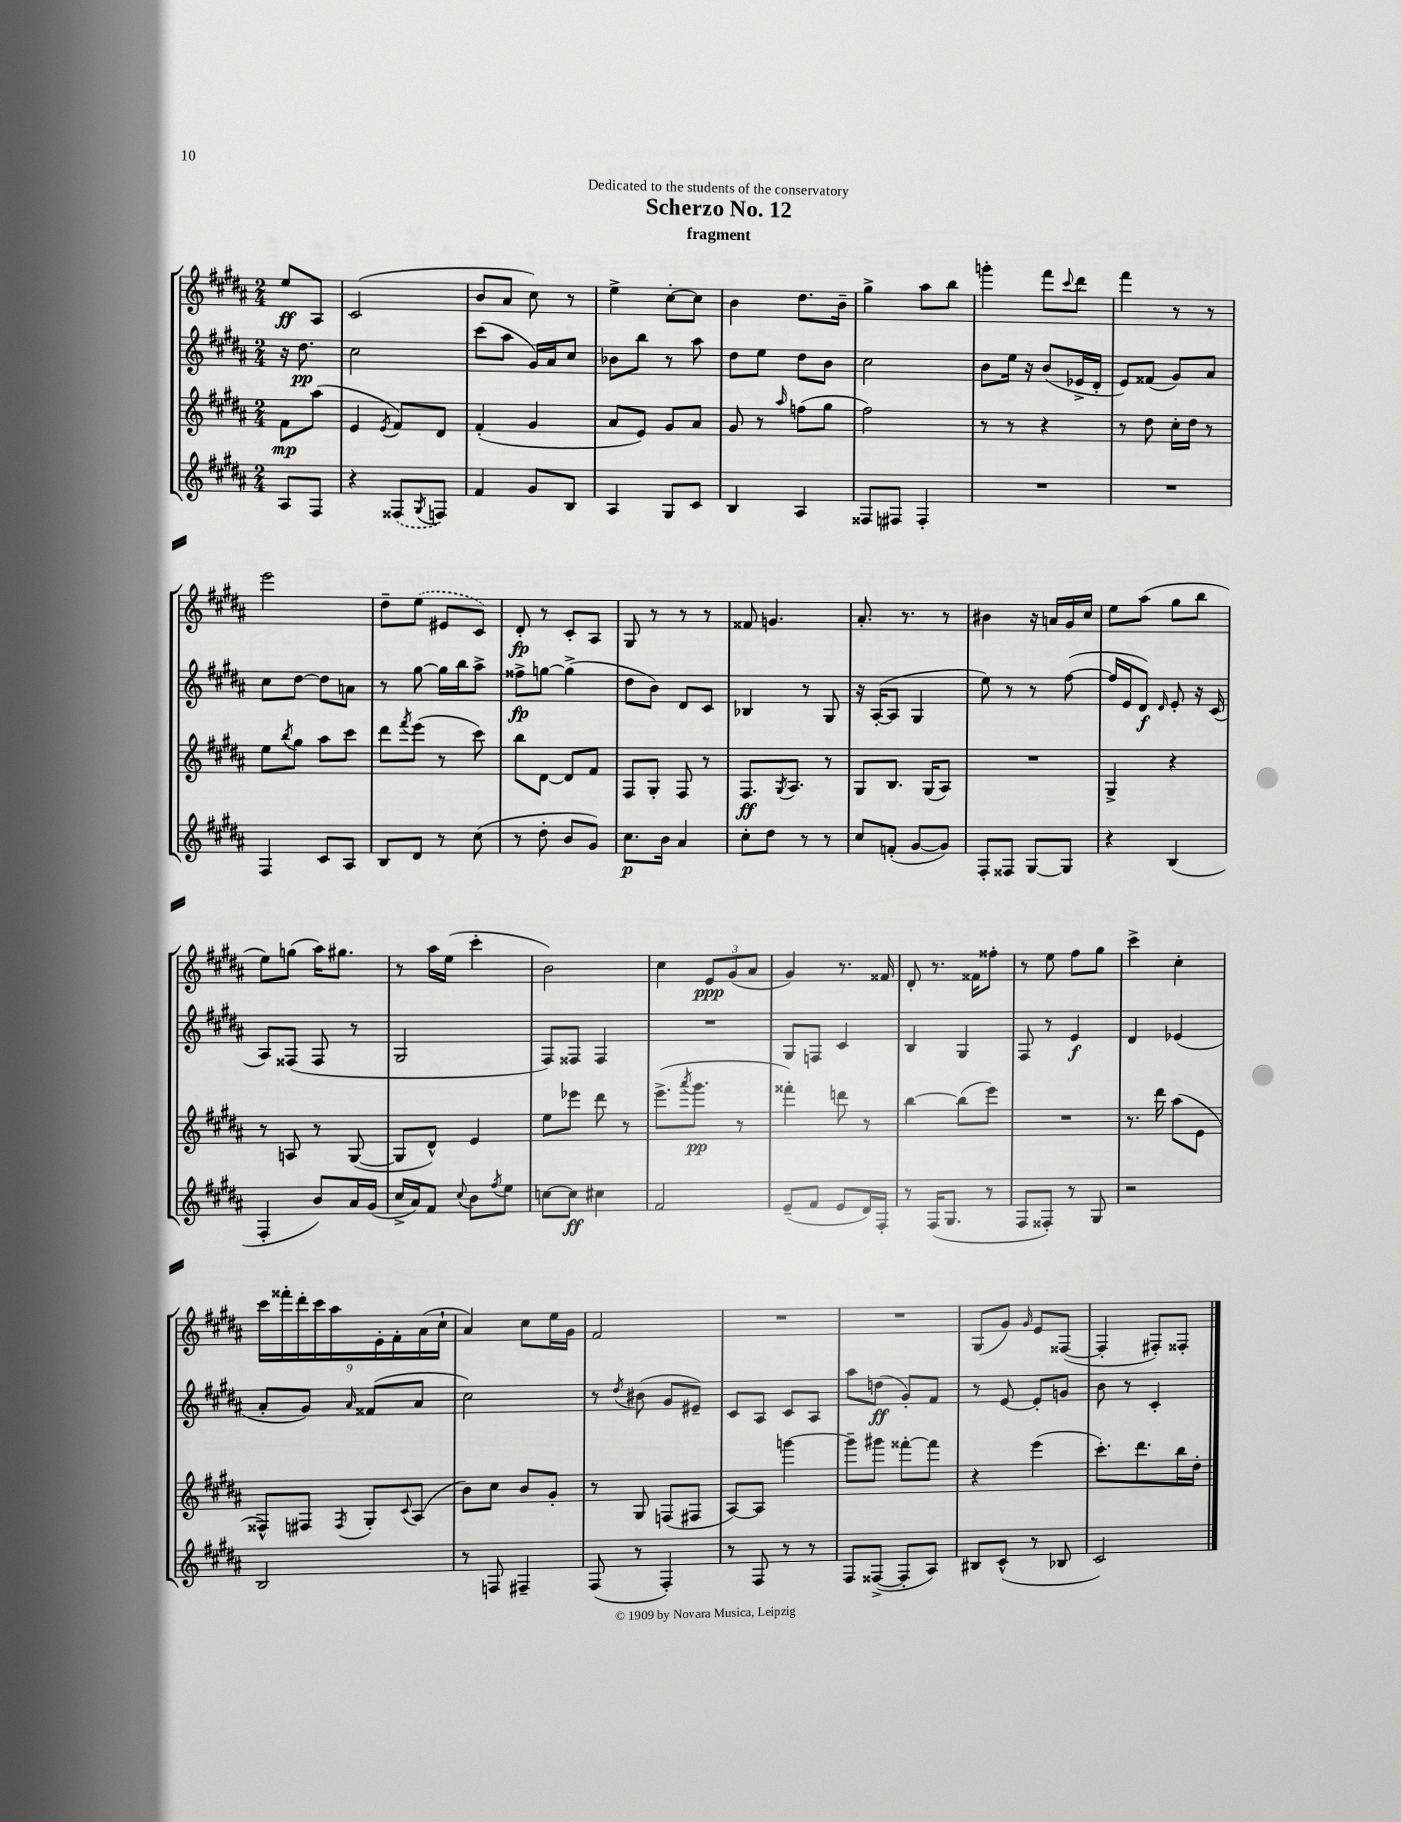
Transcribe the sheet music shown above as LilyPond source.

\header { title = "Scherzo No. 12" subtitle = "fragment" dedication = "Dedicated to the students of the conservatory" }
<<
\new StaffGroup <<
\new Staff = "s0" {
    \clef treble \key b \major \numericTimeSignature \time 2/4 \partial 4
    e''8\ff ais8 |
    cis'2( |
    b'8 ais'8 cis''8) r8 |
    e''4-> cis''8~-. cis''8 |
    b'4 dis''8. b'16-- |
    gis''4-> ais''8 b''8 |
    g'''4-. fis'''8 \appoggiatura { cis'''8 } dis'''8 |
    fis'''4 r8 r8 |
    e'''2 |
    dis''8-- \once \slurDashed e''8( eis'8 cis'8) |
    dis'8-.\fp r8 cis'8-. ais8 |
    gis8 r8 r8 r8 |
    fisis'8 g'4. |
    ais'8.-. r8. r8 |
    bis'4 r16 a'16 gis'16 cis''16 |
    e''8 ais''8( gis''8 b''8 |
    e''8) g''8( ais''16) gis''8. |
    r8 ais''16 e''16( cis'''4-. |
    b'2) |
    cis''4 \tuplet 3/2 { e'8\ppp gis'8( ais'8 } |
    gis'4) r8. fisis'16 |
    dis'8-. r8. fisis'16 fisis''8-. |
    r8 e''8 fis''8 gis''8 |
    cis'''4-> cis''4-. |
    \tuplet 9/8 { cis'''16 fisis'''16-. dis'''16-. cis'''16 ais''16 e'16-. fis'16-. ais'16( cis''16-! } |
    ais'4) cis''8 e''16 gis'16 |
    fis'2 |
    R2 |
    R2 |
    gis8( gis'8) \grace { gis'16 } e'8 fisis8~( |
    fisis4-. fis8-.) fisis8-. \bar "|." |
}
\new Staff = "s1" {
    \clef treble \key b \major \numericTimeSignature \time 2/4 \partial 4
    r16 dis''8.\pp |
    cis''2 |
    cis'''8( ais''8 gis'16) ais'16 cis''8 |
    bes'8 b''8 r8 ais''8 |
    dis''8 e''8 dis''8 b'8 |
    cis''2 |
    b'8 e''16 r16 b'8( ees'16-> dis'16-. |
    e'8) fisis'8( gis'8) ais'8 |
    cis''8 dis''8~ dis''8 a'8 |
    r8 gis''8~ gis''16 b''16 ais''8-> |
    fisis''8->\fp g''8~ g''4->( |
    dis''8 b'8) dis'8 cis'8 |
    bes4 r8 gis8 |
    r16 ais16~-.( ais8 gis4 |
    e''8) r8 r8 fis''8~( |
    fis''16 e'16 dis'8\f) \grace { dis'16 } e'8-. r16 cis'16( |
    ais8) fisis8( fisis8 r8 |
    gis2 |
    fis8) fisis8 fisis4 |
    R2 |
    gis8 f8 cis'4 |
    b4 gis4 |
    fis8 r8 e'4\f |
    dis'4 ees'4( |
    ais'8-. gis'8) \grace { ais'16 } fisis'8( ais'8 |
    cis''2) |
    r8 \acciaccatura { dis''8 } bis'8( gis'8 eis'8--) |
    cis'8 ais8 cis'8 ais8 |
    ais''8 d''8\ff( gis'8-.) fis'8 |
    r8 e'8~ e'8-. g'8 |
    b'8 r8 cis'4-. \bar "|." |
}
\new Staff = "s2" {
    \clef treble \key b \major \numericTimeSignature \time 2/4 \partial 4
    fis'8\mp ais''8( |
    e'4 \acciaccatura { e'8 } fis'8) dis'8 |
    fis'4-.( gis'4 |
    ais'8 e'8) gis'8 ais'8 |
    gis'8 r8 \grace { ais''16 } f''8( gis''8 |
    fis''2) |
    r8 r8 r4 |
    r8 dis''8 cis''16-. dis''16 r8 |
    e''8 \acciaccatura { b''8 } gis''8 ais''8 cis'''8 |
    dis'''8 \acciaccatura { fis'''8 } e'''8( r8 cis'''8) |
    b''8 dis'8~ dis'8 fis'8 |
    fis8 gis8-. fis8 r8 |
    fis8.\ff \acciaccatura { gis8 } ais8. r8 |
    gis8 b8. gis16( ais8) |
    R2 |
    gis4-> r4 |
    r8 a8 r8 gis8~( |
    gis8 dis'8-^) e'4 |
    e''8 ees'''8 dis'''8 r8 |
    e'''8.->( \acciaccatura { ais'''8 } gis'''8.\pp r8 |
    fisis'''4-.) d'''8 r8 |
    b''4~ b''8( e'''8) |
    R2 |
    r8. dis'''16 ais''8( e'8 |
    fisis8-^) fis8 \acciaccatura { fis8 } gis8-. \appoggiatura { cis'8 } ais8( |
    b'8) cis''8 b'8 gis'8-. |
    r8 gis8 f8( fis8 |
    ais8~) ais8 g'''4~ |
    g'''8-- gis'''8 fisis'''8~-. fisis'''8 |
    r4 e'''4( |
    cis'''8.-.) dis'''8. b''16 dis''16-. \bar "|." |
}
\new Staff = "s3" {
    \clef treble \key b \major \numericTimeSignature \time 2/4 \partial 4
    ais8 fis8 |
    r4 \once \slurDashed fisis8( \acciaccatura { gis8 } f8) |
    fis'4 gis'8 b8 |
    ais4 gis8 cis'8 |
    b4 ais4 |
    fisis8 fis8 fis4-. |
    R2 |
    R2 |
    fis4 cis'8 ais8 |
    b8 dis'8 r8 cis''8( |
    r8 dis''8-. b'8 gis'8) |
    cis''8.\p b'16 ais'4 |
    cis''8-. dis''8 r8 r8 |
    cis''8 f'8-.( gis'8~ gis'8) |
    fis8-. fisis8 gis8~ gis8 |
    r4 b4( |
    fis4-. b'8) ais'16 gis'16( |
    cis''16-> ais'16) fis'8 \appoggiatura { cis''8 } b'8 \acciaccatura { fis''8 } e''8 |
    c''8~ c''8\ff cis''4 |
    fis'2 |
    e'8--( fis'8 e'8 dis'16) fis16-. |
    r8 fis16( gis8. r8 |
    fis8 fisis8-.) r8 gis8 |
    r2 |
    b2 |
    r8 f8 fis4-- |
    fis8( r8 fis4-.) |
    r8 fis8 r8 r8 |
    fis8 fisis8~->( fisis8-. ais8) |
    bis8 cis'8-^( r8 bes8 |
    cis'2) \bar "|." |
}
>>
>>
\layout { \context { \Score \remove "Bar_number_engraver" } }
